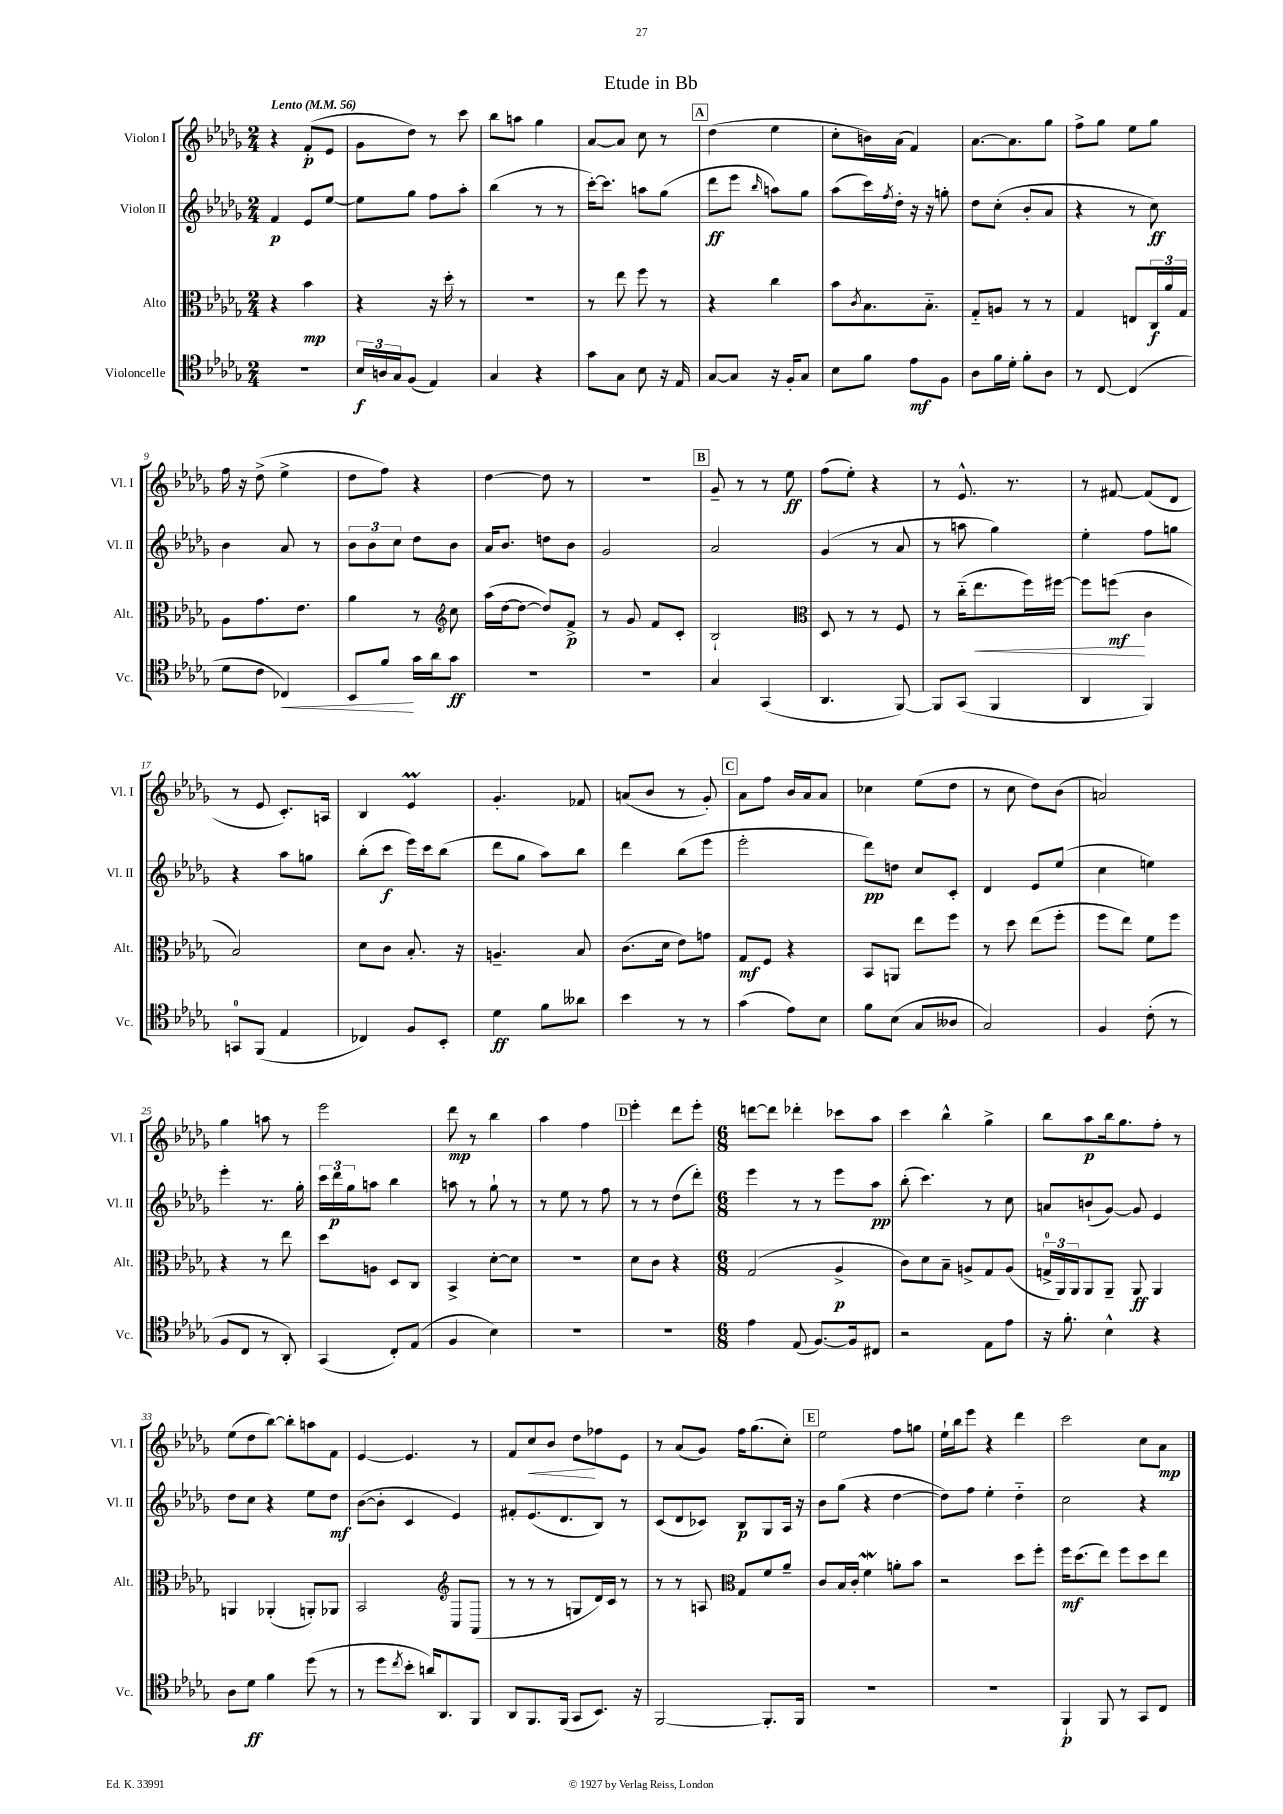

**kern	**kern	**kern	**kern
*staff4	*staff3	*staff2	*staff1
*clefC4	*clefC3	*clefG2	*clefG2
*k[b-e-a-d-g-]	*k[b-e-a-d-g-]	*k[b-e-a-d-g-]	*k[b-e-a-d-g-]
*M2/4	*M2/4	*M2/4	*M2/4
*MM56	*MM56	*MM56	*MM56
2r	4r	4f	4r
.	4b-	8e-	(8f'
.	.	[8ee-	8e-
=	=	=	=
24B-	4r	8ee-]	8g-
24A	.	.	.
24G-	.	.	.
(8F	.	8gg-	8dd-)
4E-)	16r	8ff	8r
.	16dd-'	.	.
.	8r	8aa-'	8ccc
=	=	=	=
4G-	2r	(4bb-	8bb-
.	.	.	8aa
4r	.	8r	4gg-
.	.	8r	.
=	=	=	=
8g-	8r	[16ccc')	[8a-
.	.	8.ccc]	.
8G-	8ee-	.	8a-]
8B-	8ff	8aa	8cc
16r	8r	(8gg-	8r
16E-	.	.	.
=	=	=	=
[8G-	4r	8ddd-	(4dd-
8G-]	.	8eee-	.
.	.	16qqbb-	.
16r	4cc	8aa)	4ee-
16F'	.	.	.
8G-	.	8gg-	.
=	=	=	=
8B-	8b-	(8aa-	8cc'
.	8qc	.	.
8f	8.B-	16ccc)	16b)
.	.	8qff	.
.	.	16dd-'	(16a-
8e-	.	16r	4f)
.	8.B-'~	16r	.
8F	.	8gg'	.
=	=	=	=
8A-	8G-'~	8dd-	[8.a-
16f	8A	(8cc'	.
16d-'	.	.	8.a-]
8f'	8r	8b-'	.
8A-	8r	8a-	8gg-
=	=	=	=
8r	4G-	4r	8ff^
[8C	.	.	8gg-
(4C]	8E	8r	8ee-
.	24C	8cc)	8gg-
.	24a-	.	.
.	24G-	.	.
=	=	=	=
8d-	8A-	4b-	16ff
.	.	.	16r
8c	8.g-	.	(8dd-^
4C-)	.	8a-	4ee-^
.	8.e-	.	.
.	.	8r	.
=	=	=	=
8BB-	4a-	12b-	8dd-
.	.	12b-	.
8f	.	.	8ff)
.	.	12cc	.
16g-	8r	8dd-	4r
16a-	.	.	.
8g-	8cc	8b-	.
=	=	=	=
*	*clefG2	*	*
2r	(16aa-	16a-	[4dd-
.	[16dd-	8.b-	.
.	8dd-_	.	.
.	8dd-])	8dd	8dd-]
.	8f^	8b-	8r
=	=	=	=
2r	8r	2g-	2r
.	8g-	.	.
.	8f	.	.
.	8c'	.	.
=	=	=	=
4G-	2B-`	2a-	8g-~
.	.	.	8r
(4GG-	.	.	8r
.	.	.	8ee-
=	=	=	=
*	*clefC3	*	*
4.AA-	8D-	(4g-	(8ff
.	8r	.	8ee-')
.	8r	8r	4r
[8FF)	8F	8a-	.
=	=	=	=
8FF]	8r	8r	8r
(8GG-	(16cc'~	8aa	8.e-^^
.	8.ee-	.	.
4FF	.	4gg-)	.
.	.	.	8.r
.	16ff)	.	.
.	[16ff#	.	.
=	=	=	=
4AA-	8ff#]	4ee-'	8r
.	(8ff	.	[8f#
4FF)	4c	8ff	(8f#]
.	.	8gg	8d-
=	=	=	=
8GG	2B-)	4r	8r
(8FF	.	.	8e-
4E-	.	8aa-	8.c')
.	.	8gg	.
.	.	.	16A
=	=	=	=
4C-)	8d-	(8bb-'	4B-
.	8c	8ccc	.
8F	8.B-'	16eee-)	4e-
.	.	16ccc	.
8BB-'	.	(8bb-	.
.	16r	.	.
=	=	=	=
4d-	4.A~	8ddd-	4.g-'
.	.	8gg-	.
8f	.	8aa-)	.
8a--	8B-	8bb-	8f-
=	=	=	=
4b-	(8.c	4ddd-	(8a
.	.	.	8b-
.	16d-	.	.
8r	8e-)	(8bb-	8r
8r	8g	8eee-	8g-')
=	=	=	=
(4g-	8G-	2eee-'	8a-
.	8F	.	8ff
8e-)	4r	.	16b-
.	.	.	16a-
8B-	.	.	8a-
=	=	=	=
8f	8BB-	8ddd-)	4cc-
(8B-	8AA	8dd	.
8G-	8ee-	8cc	(8ee-
8A--	8ff	8c'	8dd-
=	=	=	=
2G-)	8r	4d-	8r
.	8dd-	.	8cc
.	(8ee-	8e-	8dd-)
.	8ff'	(8ee-	(8b-
=	=	=	=
4F	8ff	4cc	2a)
.	8ee-)	.	.
(8c'	8f	4ee)	.
8r	8ff	.	.
=	=	=	=
8F	4r	4eee-'	4gg-
8C	.	.	.
8r	8r	8.r	8aa
8AA-')	8ee-	.	8r
.	.	16gg-'	.
=	=	=	=
(4GG-	8dd-	24ccc	2eee-
.	.	24ddd-	.
.	.	24gg-	.
.	8A	8aa	.
8C')	8D-	4bb-	.
(8E-	8C	.	.
=	=	=	=
4F	4BB-^	8aa	8ddd-
.	.	8r	8r
4B-)	[8d-'	8gg-`	4bb-
.	8d-]	8r	.
=	=	=	=
2r	2r	8r	4aa-
.	.	8ee-	.
.	.	8r	4ff
.	.	8ff	.
=	=	=	=
2r	8d-	8r	4eee-'
.	8c	8r	.
.	4r	(8dd-	8ddd-
.	.	8ddd-')	8eee-'
=	=	=	=
*M6/8	*M6/8	*M6/8	*M6/8
4e-	(2G-	4eee-	[8ddd
.	.	.	8ddd]
(8E-	.	8r	4ddd-'
[8.F)	.	8r	.
.	4A-^	8eee-	8ccc-
16F]	.	.	.
8C#	.	8aa-	8aa-
=	=	=	=
2r	8c)	(8bb-'	4ccc
.	8d-	4.ccc)	.
.	8B-~	.	4bb-^^
.	8A^	.	.
8E-	8G-	8r	4gg-^
8e-	(8A	8cc	.
=	=	=	=
16r	24G^	8a	8bb-
.	24AA-)	.	.
8.f'	.	.	.
.	24AA-	.	.
.	8AA-	(8b`	8aa-
4B-^^	8AA-~	[8g-)	16bb-
.	.	.	8.gg-
.	8AA-	8g-]	.
4r	4AA-	4e-	8ff'
.	.	.	8r
=	=	=	=
8A-	4AA	8dd-	(8ee-
8d-	.	8cc	8dd-
4f	(4AA-'	4r	[8bb-)
.	.	.	8bb-']
(8dd-	8AA')	8ee-	8aa
8r	8AA-	8dd-	8f
=	=	=	=
8r	2BB-	([8b-	[4e-
8dd-	.	8b-']	.
8qcc	.	.	.
8b-'	.	4c	4.e-]
16a)	.	.	.
8.AA-	.	.	.
.	8C	4e-)	.
8FF	(8AA-	.	8r
=	=	=	=
*	*clefG2	*	*
8AA-	8r	8f#'	8f
8.FF	8r	(8.e-	8cc
.	8r	.	8b-
(16FF	.	8.d-	.
8GG-	8G	.	8dd-
8.BB-)	16d-)	8B-)	8ff-
.	16c	.	.
.	8r	8r	8e-
16r	.	.	.
=	=	=	=
[2FF	8r	(8c	8r
.	8r	8d-	(8a-
.	8A	8c-)	8g-)
.	8G-	8B-	16ff
.	.	.	(8.gg-
8.FF']	8f	8G-	.
.	8a-~	16A-	8cc')
16FF	.	16r	.
=	=	=	=
*	*clefC3	*	*
2.r	8c	8b-	2ee-
.	16B-	(8gg-	.
.	16c'	.	.
.	4f	4r	.
.	8a'	[4dd-	8ff
.	8b-	.	8gg
=	=	=	=
2.r	2r	8dd-])	16ee-`
.	.	.	16bb-
.	.	8ff	8eee-
.	.	4ee-'	4r
.	8dd-	4dd-'~	4ddd-
.	8ff'	.	.
=	=	=	=
4FF`	16ff	2cc	2ccc
.	(8.dd-	.	.
8FF	8ee-)	.	.
8r	8ff	.	.
8GG-	8dd-	4r	8cc
8C	8ee-	.	8a-
==	==	==	==
*-	*-	*-	*-
